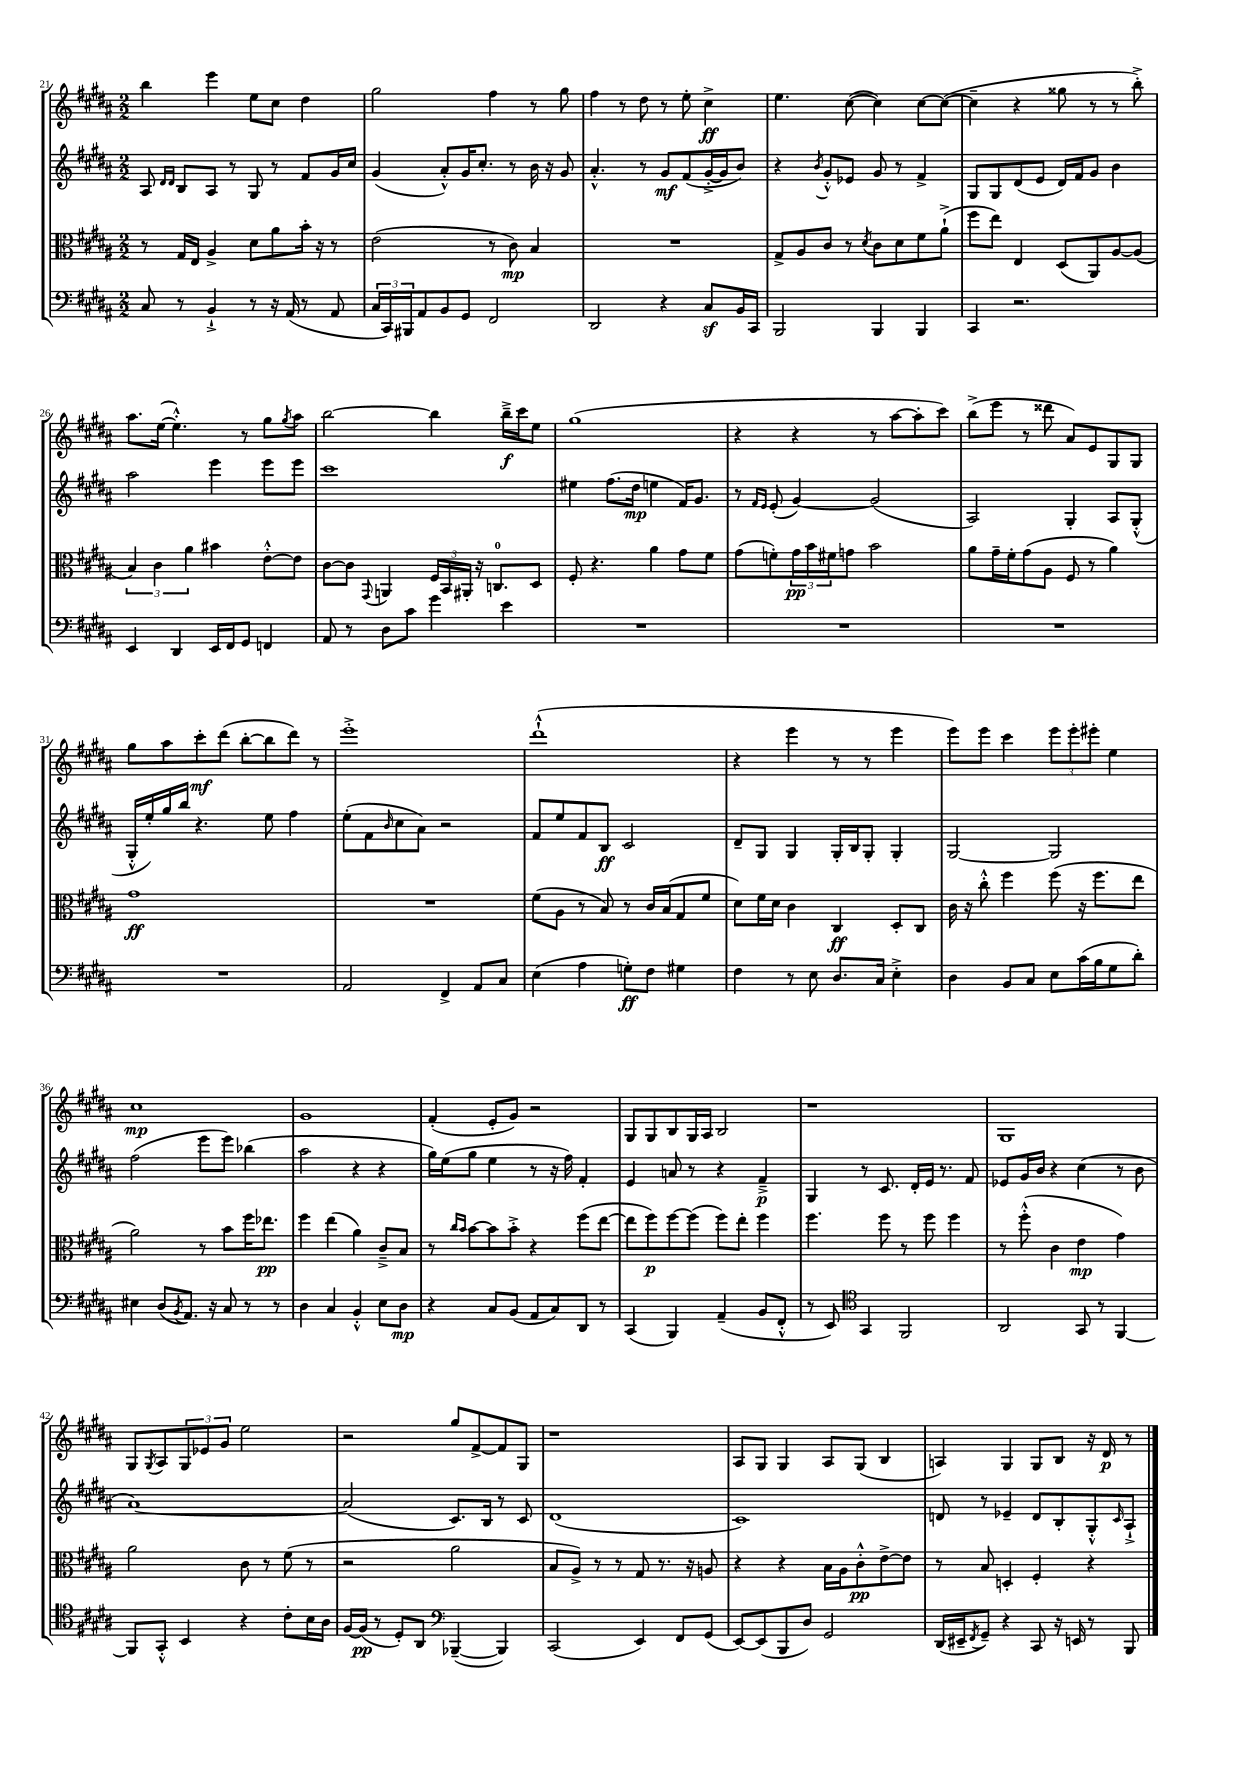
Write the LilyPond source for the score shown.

<<
\new StaffGroup <<
\new Staff = "s0" {
    \clef treble \key b \major \numericTimeSignature \time 2/2
    b''4 e'''4 e''8 cis''8 dis''4 |
    gis''2 fis''4 r8 gis''8 |
    fis''4 r8 dis''8 r8 e''8-. cis''4->\ff |
    e''4. cis''8~( cis''4) cis''8~ cis''8~( |
    cis''4-- r4 gisis''8 r8 r8 b''8-.->) |
    ais''8. e''16~( e''4.-.-^) r8 gis''8 \acciaccatura { gis''8 } ais''8 |
    b''2~ b''4 b''16--->\f cis'''16 e''8 |
    gis''1( |
    r4 r4 r8 ais''8~ ais''8-. cis'''8) |
    b''8->( e'''8 r8 disis'''8 ais'8) e'8 gis8 gis8 |
    gis''8 ais''8 cis'''8-.\mf dis'''8( b''8~-. b''8 dis'''8) r8 |
    e'''1-.-> |
    dis'''1-!-^( |
    r4 e'''4 r8 r8 e'''4 |
    e'''8) e'''8 cis'''4 \tuplet 3/2 { e'''8 e'''8-. eis'''8-. } e''4 |
    cis''1\mp |
    gis'1 |
    fis'4-.( e'8-. gis'8) r2 |
    gis8 gis8 b8 gis16 ais16 b2 |
    r1 |
    gis1 |
    gis8 \acciaccatura { gis8 } ais8 \tuplet 3/2 { gis8 ees'8 gis'8 } e''2 |
    r2 gis''8 fis'8~-> fis'8 gis8 |
    r1 |
    ais8 gis8 gis4 ais8 gis8( b4 |
    a4) gis4 gis8 b8 r16 dis'16\p r8 \bar "|." |
}
\new Staff = "s1" {
    \clef treble \key b \major \numericTimeSignature \time 2/2
    ais8 \grace { dis'16 dis'16 } b8 ais8 r8 gis8 r8 fis'8 gis'16 cis''16 |
    gis'4( ais'8-.-^) gis'16 cis''8.-. r8 b'16 r16 gis'8 |
    ais'4.-.-^ r8 gis'8\mf fis'8( gis'16~-.-> gis'16 b'8) |
    r4 \acciaccatura { b'8 } gis'8-.-^ ees'8 gis'8 r8 fis'4-> |
    gis8 gis8 dis'8( e'8 dis'16) fis'16 gis'8 b'4 |
    ais''2 e'''4 e'''8 e'''8 |
    cis'''1 |
    eis''4 fis''8.( dis''16\mp e''4 fis'16) gis'8. |
    r8 \grace { fis'16 e'16 } e'8-.( gis'4~) gis'2( |
    ais2) gis4-. ais8 gis8-.-^( |
    gis16-.-^ e''16-.) gis''16 b''16 r4. e''8 fis''4 |
    e''8-.( fis'8 \grace { b'16 } cis''8 ais'8) r2 |
    fis'8 e''8 fis'8 b8\ff cis'2 |
    dis'8-- gis8 gis4 gis16-. b16 gis8-. gis4-. |
    gis2~ gis2 |
    fis''2( e'''8 e'''8) bes''4( |
    ais''2 r4 r4 |
    gis''16) e''16( gis''8 e''4 r8 r16 fis''16) fis'4-. |
    e'4 a'8 r8 r4 fis'4--->\p |
    gis4 r8 cis'8. dis'16-. e'16 r8. fis'8 |
    ees'8 gis'16 b'16 r4 cis''4( r8 b'8 |
    ais'1~) |
    ais'2( cis'8.) b16 r8 cis'8 |
    dis'1( |
    cis'1) |
    d'8 r8 ees'4-- d'8 b8-. gis8-.-^ \grace { cis'16 } ais8-!-> \bar "|." |
}
\new Staff = "s2" {
    \clef alto \key b \major \numericTimeSignature \time 2/2
    r8 gis16 e16 ais4-> dis'8 ais'8 b'16-. r16 r8 |
    e'2( r8 cis'8\mp) b4 |
    R1 |
    gis8-> ais8 cis'8 r8 \acciaccatura { dis'8 } cis'8 dis'8 fis'8 ais'8-!->( |
    fis''8 e''8) e4 dis8( ais,8) ais8~ ais8( |
    \tuplet 3/2 { b4) cis'4 ais'4 } bis'4 e'8~-.-^ e'8 |
    cis'8~ cis'8 \appoggiatura { gis,8 } a,4 \tuplet 3/2 { fis16 b,16 ais,16-. } r16 c8.-0 dis8 |
    fis8-. r4. ais'4 gis'8 fis'8 |
    gis'8( f'8-.) \tuplet 3/2 { gis'16\pp b'16 fis'16 } g'8 b'2 |
    ais'8 gis'16-- fis'16-. gis'8( ais8 fis8 r8 ais'4) |
    gis'1\ff |
    R1 |
    fis'8( ais8 r8 b8) r8 cis'16 b16( gis8 fis'8 |
    dis'8) fis'16 dis'16 cis'4 cis4\ff dis8-. cis8 |
    cis'16 r16 cis''8-.-^ fis''4 fis''8( r16 fis''8. e''8 |
    ais'2) r8 b'8 fis''16 ees''8.\pp |
    fis''4 e''4( ais'4) cis'8---> b8 |
    r8 \grace { cis''16 b'16 } b'8~ b'8 b'8-.-> r4 fis''8( e''8~ |
    e''8 fis''8\p) fis''8~ fis''8( fis''8) e''8-. fis''4 |
    fis''4. fis''8 r8 fis''8 fis''4 |
    r8 fis''8-.-^( cis'4 e'4\mp gis'4) |
    ais'2 cis'8 r8 fis'8( r8 |
    r2 ais'2 |
    b8 ais8->) r8 r8 gis8 r8. r16 a8 |
    r4 r4 b16 ais16 cis'8-.-^\pp e'8~-> e'8 |
    r8 b8 d4-. fis4-. r4 \bar "|." |
}
\new Staff = "s3" {
    \clef bass \key b \major \numericTimeSignature \time 2/2
    cis8 r8 b,4-!-> r8 r16 ais,16( r8 ais,8 |
    \tuplet 3/2 { cis16 cis,16) bis,,16 } ais,8 b,8 gis,8 fis,2 |
    dis,2 r4 cis8\sf b,16 cis,16 |
    b,,2 b,,4 b,,4 |
    cis,4 r2. |
    e,4 dis,4 e,16 fis,16 gis,8 f,4 |
    ais,8 r8 dis8 cis'8 gis'4 e'4 |
    R1 |
    R1 |
    R1 |
    R1 |
    ais,2 fis,4-> ais,8 cis8 |
    e4( ais4 g8-.\ff) fis8 gis4 |
    fis4 r8 e8 dis8. cis16 e4-.-> |
    dis4 b,8 cis8 e8 cis'16( b16 gis8 dis'8-.) |
    eis4 dis8( \acciaccatura { b,8 } ais,8.) r16 cis8 r8 r8 |
    dis4 cis4 b,4-.-^ e8 dis8\mp |
    r4 cis8 b,8( ais,8 cis8) dis,8 r8 |
    cis,4( b,,4) ais,4--( b,8 fis,8-.-^ |
    r8 e,8) \clef tenor gis,4 fis,2 |
    ais,2 gis,8 r8 fis,4~ |
    fis,8 gis,8-.-^ b,4 r4 cis'8-. b16 ais16 |
    fis16~ fis16\pp( r8 dis8-.) ais,8 \clef bass bes,,4~--( bes,,4) |
    cis,2( e,4) fis,8 gis,8( |
    e,8~) e,8( b,,8 dis8) gis,2 |
    dis,16( eis,16-- \acciaccatura { fis,8 } gis,8--) r4 cis,8 r16 e,16 r8 b,,8 \bar "|." |
}
>>
>>
\layout { \context { \Score currentBarNumber = #21 } }
